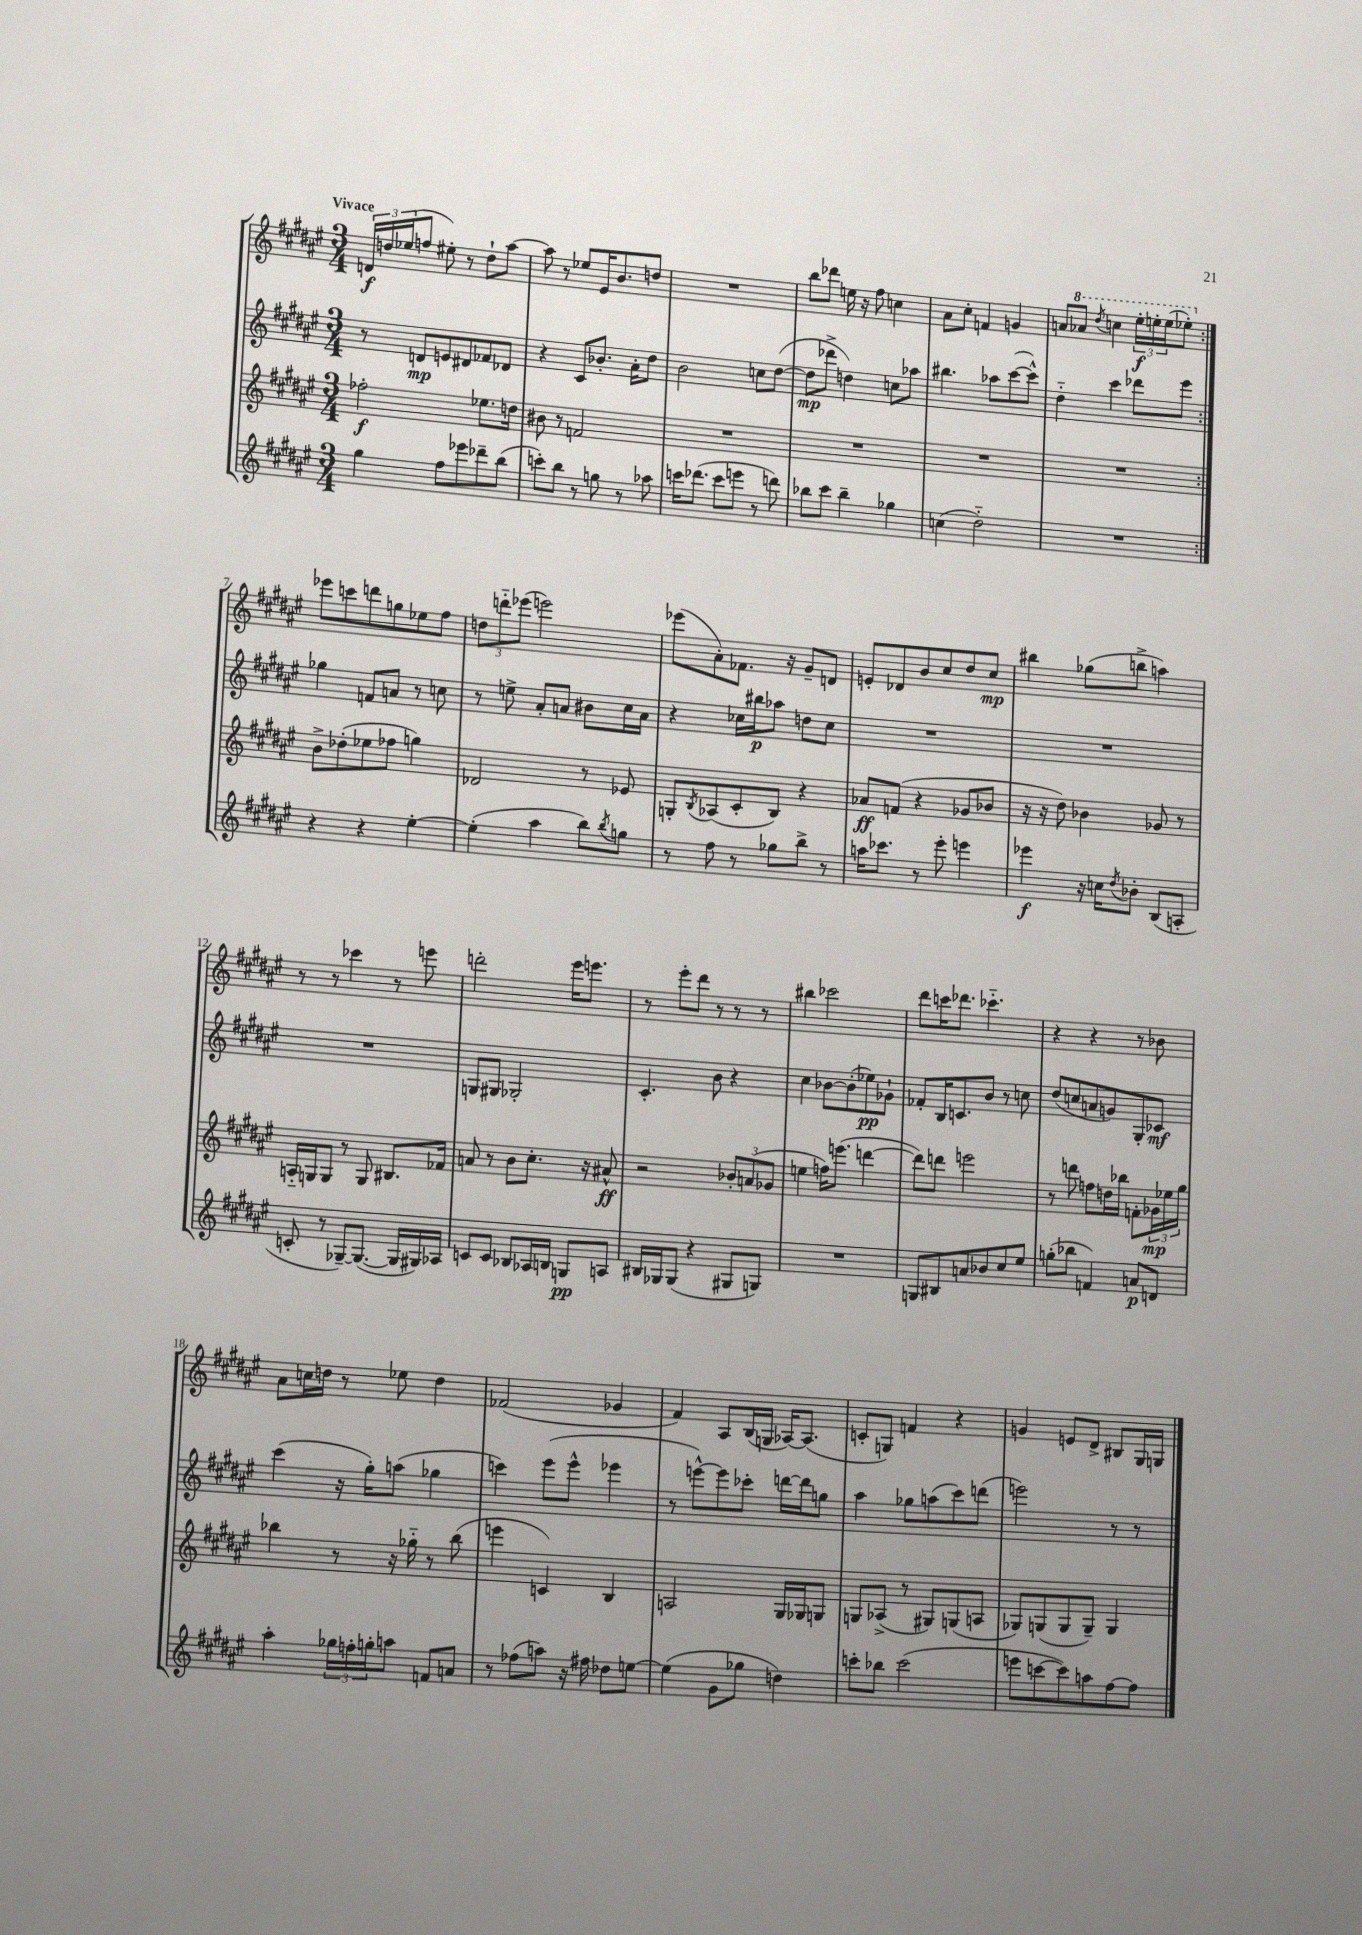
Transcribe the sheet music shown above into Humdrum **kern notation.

**kern	**dynam	**kern	**dynam	**kern	**dynam	**kern	**dynam
*part4	*part4	*part3	*part3	*part2	*part2	*part1	*part1
*staff4	*staff4	*staff3	*staff3	*staff2	*staff2	*staff1	*staff1
*clefG2	*	*clefG2	*	*clefG2	*	*clefG2	*
*k[f#c#g#d#a#e#]	*	*k[f#c#g#d#a#e#]	*	*k[f#c#g#d#a#e#]	*	*k[f#c#g#d#a#e#]	*
*M3/4	*	*M3/4	*	*M3/4	*	*M3/4	*
=1	=1	=1	=1	=1	=1	=1	=1
!	!	!	!	!	!	!LO:TX:a:B:t=Vivace	!
4gg#\	.	2ff-X'\	f	8r	.	24dn/LL	f
.	.	.	.	.	.	24ddn/	.
.	.	.	.	.	.	(24ee-X/J	.
.	.	.	.	8dn/L	mp	8ffn/J	.
8ff#\L	.	.	.	8en/	.	8ee#X'\)	.
8eee-X\	.	.	.	8d#X/	.	8r	.
8ddd-X~\	.	8.ee-X\L	.	8f-X/	.	8dd`\L	.
(8bb\J	.	.	.	8d-X/J	.	[8aa#\J	.
.	.	16ddn\Jk	.	.	.	.	.
=2	=2	=2	=2	=2	=2	=2	=2
8cccn'\L)	.	8b#X\	.	4r	.	8aa#\]	.
8bb\J	.	8r	.	.	.	8r	.
8r	.	2fn/	.	8c#/L	.	8ee-X/L	.
8ggn\	.	.	.	8.b-X'/J	.	16e#/K	.
.	.	.	.	.	.	8.b/	.
8r	.	.	.	.	.	.	.
.	.	.	.	16a#'\KL	.	.	.
8aa-X\	.	.	.	8dd#\J	.	8ddn/J	.
=3	=3	=3	=3	=3	=3	=3	=3
16cccn\KL	.	2.r	.	2b\	.	2.r	.
(8.ddd-X\J	.	.	.	.	.	.	.
8ccc\L	.	.	.	.	.	.	.
8eeen\J	.	.	.	.	.	.	.
8r	.	.	.	8ccn\L	.	.	.
8dddn\)	.	.	.	([8dd#\J	.	.	.
=4	=4	=4	=4	=4	=4	=4	=4
8bb-X\L	.	2.r	.	8dd#\L]	mp	8bb\L	.
8ccc#\J	.	.	.	8ddd-X^\J	.	8ddd-X\J	.
4bb-~\	.	.	.	4ddn\)	.	16een\	.
.	.	.	.	.	.	16r	.
.	.	.	.	.	.	8ff#\	.
4gg-X\	.	.	.	8ccn\L	.	4ccn\	.
.	.	.	.	8aa-X\J	.	.	.
=5	=5	=5	=5	=5	=5	=5	=5
(4ccn\	.	2.r	.	4.bb#X\	.	8a#\L	.
.	.	.	.	.	.	8cc#'\J	.
2dd#\)	.	.	.	.	.	4fn/	.
.	.	.	.	8aa-X\L	.	.	.
.	.	.	.	([8ccc#\	.	4gn/	.
.	.	.	.	8ccc#^^\J])	.	.	.
=6	=6	=6	=6	=6	=6	=6	=6
2.r	.	2.r	.	4dd#\	.	8an/L	.
*	*	*	*	*	*	*8va	*
.	.	.	.	.	.	8aa-X/J	.
.	.	.	.	.	.	8qddd#/	.
.	.	.	.	4ccc#\	.	4cccn\	.
.	.	.	.	8ddd-X\L	.	24eee#'\LL	f
.	.	.	.	.	.	24eeen'\	.
.	.	.	.	.	.	(24eee\J	.
.	.	.	.	8eee#\J	.	8eee-X'\J)	.
!!LO:LB:g=z
=7:|!	=7:|!	=7:|!	=7:|!	=7:|!	=7:|!	=7:|!	=7:|!
*	*	*	*	*	*	*X8va	*
4r	.	8b^\L	.	4gg-X\	.	8eee-X\L	.
.	.	(8dd-X'\	.	.	.	8cccn\	.
4r	.	8ee-X\	.	8fn/L	.	8dddn\	.
.	.	8ff-X\J	.	8an/J	.	8ggn\	.
[4ee#'\	.	4ggn\)	.	8r	.	8ee-X\	.
.	.	.	.	8ccn\	.	8ff#\J	.
=8	=8	=8	=8	=8	=8	=8	=8
(4ee#'\]	.	2d-X/	.	8r	.	12ddn\L	.
.	.	.	.	.	.	12dddn\	.
.	.	.	.	8een^\	.	.	.
.	.	.	.	.	.	(12eee-X\J	.
4aa#\	.	.	.	8a#'/L	.	2eeen\)	.
.	.	.	.	8an/J	.	.	.
8bb\L)	.	8r	.	8b#X\L	.	.	.
8qbb/	.	.	.	.	.	.	.
8ggn\J	.	8e-X/	.	16cc#\L	.	.	.
.	.	.	.	16a\JJ	.	.	.
=9	=9	=9	=9	=9	=9	=9	=9
8r	.	8Gn'/L	.	4r	.	(8eee-X\L	.
.	.	8qB/	.	.	.	.	.
8ff#\	.	(8A-X/	.	.	.	8a#'\)	.
8r	.	8c#'/	.	16cc-X\LL	.	8.f-X\J	.
.	.	.	.	16bb#X\J	p	.	.
8gg-X\L	.	8B/J)	.	8aa-X\J	.	.	.
.	.	.	.	.	.	16r	.
8bb^\J	.	4r	.	8ddn\L	.	8g#~/L	.
8r	.	.	.	8cc-\J	.	8dn/J	.
=10	=10	=10	=10	=10	=10	=10	=10
16aan\KL	.	8a-X/L	ff	2.r	.	8en'/L	.
8.ccc-X\J	.	.	.	.	.	.	.
.	.	(8fn/J	.	.	.	8d-X/	.
8r	.	4r	.	.	.	8b/	.
8eee#'\	.	.	.	.	.	8cc#/	.
4eeen\	.	8g-X/L	.	.	.	8dd#/	.
.	.	8b-X/J	.	.	.	8cc#/J	mp
=11	=11	=11	=11	=11	=11	=11	=11
4eee-X\	f	16r	.	2.r	.	4bb#X\	.
.	.	16r	.	.	.	.	.
.	.	8dd#\)	.	.	.	.	.
16r	.	4b-X\	.	.	.	(8gg-X\L	.
16ccn\KL	.	.	.	.	.	.	.
8qdd#/	.	.	.	.	.	.	.
8b-X'\J	.	.	.	.	.	8bbn^\J	.
(8B/L	.	8g-X/	.	.	.	4aan\)	.
8An'/J	.	8r	.	.	.	.	.
!!LO:LB:g=z
=12	=12	=12	=12	=12	=12	=12	=12
8cn'/	.	16An/LL	.	2.r	.	8r	.
.	.	16Gn/J	.	.	.	.	.
8r	.	8G/J	.	.	.	8r	.
[8G-X~/L)	.	8r	.	.	.	4ccc-X\	.
(8.G-/J_	.	8G/	.	.	.	.	.
.	.	8.B#X/L	.	.	.	8r	.
16G-/LL]	.	.	.	.	.	.	.
16G#X/)	.	.	.	.	.	8eeen\	.
16A-X/JJ	.	16f-X/Jk	.	.	.	.	.
=13	=13	=13	=13	=13	=13	=13	=13
8cn/L	.	8an/	.	8Gn/L	.	2dddn'\	.
8c/J	.	8r	.	8G#X/J	.	.	.
8B-X/L	.	8b\L	.	2G-X'/	.	.	.
16A-X/L	.	8.cc#'\J	.	.	.	.	.
16Bn/JJ	.	.	.	.	.	.	.
8Gn/L	pp	.	.	.	.	16eee#\KL	.
.	.	16r	.	.	.	8.eeen\J	.
8An/J	.	8a#X^^/	ff	.	.	.	.
=14	=14	=14	=14	=14	=14	=14	=14
16B#X/LL	.	2r	.	4.c#'/	.	8r	.
16G-X/J	.	.	.	.	.	.	.
(8G-/J	.	.	.	.	.	8eee#'\L	.
4r	.	.	.	.	.	8ddd#\J	.
.	.	.	.	8b\	.	8r	.
8G#X/L	.	12b-X'/L	.	4r	.	8r	.
.	.	(12an/	.	.	.	.	.
8Gn/J)	.	.	.	.	.	8r	.
.	.	12g-X/J	.	.	.	.	.
=15	=15	=15	=15	=15	=15	=15	=15
2.r	.	4een\	.	4cc#\	.	4bb#X\	.
.	.	16ffn\KL)	.	[8b-X\L	.	2ccc-X\	.
.	.	(8.eeen\J	.	.	.	.	.
.	.	.	.	(8b-'\]	.	.	.
.	.	[4dddn\	.	8ee-X\)	pp	.	.
.	.	.	.	8g-X`\J	.	.	.
=16	=16	=16	=16	=16	=16	=16	=16
8Gn/L	.	8ddd\L])	.	8f-X'/L	.	8ddd#\L	.
8B#X/	.	8dddn\J	.	16B/K	.	16cccn\K	.
.	.	.	.	8.cn/	.	8.ddd-X\J	.
8an/	.	2eeen\	.	.	.	.	.
8b-X/	.	.	.	8b/J	.	4.ccc-X\	.
8cc#/	.	.	.	8r	.	.	.
8ee#/J	.	.	.	8ccn\	.	.	.
=17	=17	=17	=17	=17	=17	=17	=17
(8ggn'\L	.	8r	.	(8dd#/L	.	4r	.
8bb-X\J	.	8dddn\	.	8ccn/	.	.	.
4fn/)	.	8ffn\L	.	8an/	.	4r	.
.	.	16ddn\L	.	8gn/)	.	.	.
.	.	16bb-X\JJ	.	.	.	.	.
8an/L	p	8fn'\L	.	8G#'/	.	8r	.
8dn/J	.	24g-X\L	mp	8c-X/J	mf	8b-X\	.
.	.	24ee-X\	.	.	.	.	.
.	.	24gg#\JJ	.	.	.	.	.
!!LO:LB:g=z
=18	=18	=18	=18	=18	=18	=18	=18
4aa#'\	.	4bb-X\	.	(4ccc#\	.	8a#\L	.
.	.	.	.	.	.	16ccn\L	.
.	.	.	.	.	.	16ddn\JJ	.
24gg-X\LL	.	8r	.	16r	.	8r	.
24ffn'\	.	.	.	.	.	.	.
.	.	.	.	16gg#'\KL)	.	.	.
24ggn'\J	.	.	.	.	.	.	.
8aan\J	.	16r	.	(8aan\J	.	8ee-X\	.
.	.	16gg-X\	.	.	.	.	.
8fn/L	.	8r	.	4gg-X\	.	4dd\	.
8an/J	.	(8bb-\	.	.	.	.	.
=19	=19	=19	=19	=19	=19	=19	=19
8r	.	4eeen\	.	4cccn\)	.	(2f-X/	.
(8ff-X\L	.	.	.	.	.	.	.
8aan\J)	.	4cn/)	.	(8eee#\L	.	.	.
16r	.	.	.	8eee#^^\J	.	.	.
16ff#X\	.	.	.	.	.	.	.
8dd-X\L	.	4B/	.	4eee-X\	.	4g-X/	.
[8een\J	.	.	.	.	.	.	.
=20	=20	=20	=20	=20	=20	=20	=20
(4ee\]	.	2An/	.	8r	.	4f#/)	.
.	.	.	.	[8eeen^^\L)	.	.	.
8g#\L	.	.	.	8eee\]	.	8A#/L	.
8gg-X\J	.	.	.	8ccc-X'\J	.	(16B/L	.
.	.	.	.	.	.	16Gn/JJ	.
4ddn\)	.	16G#/LL	.	[16dddn\LL	.	[16A-X/KL)	.
.	.	16G-X/J	.	16ddd\J]	.	(8.A-/J]	.
.	.	8Gn/J	.	8ggn\J	.	.	.
=21	=21	=21	=21	=21	=21	=21	=21
8cccn'\L	.	8Gn/L	.	4aa#\	.	8cn'/L	.
8bb-X\J	.	(8A-X^/J	.	.	.	8Gn/J)	.
(2ccc\	.	8r	.	8gg-X\L	.	4fn/	.
.	.	8G#X/L)	.	(8aan\	.	.	.
.	.	(8Gn/	.	8ccc#\)	.	4r	.
.	.	8An/J	.	(8dddn\J	.	.	.
=22	=22	=22	=22	=22	=22	=22	=22
8eeen\L	.	8G-X/L)	.	2eeen\)	.	4gn/	.
[8cccn\	.	(8Gn/	.	.	.	.	.
8ccc\])	.	8G/	.	.	.	8en/L	.
8aan\	.	8G~/J)	.	.	.	8d#^/J	.
[8ff#\	.	4G/	.	8r	.	8B#X/L	.
8ff#\J]	.	.	.	8r	.	16G#/L	.
.	.	.	.	.	.	16Gn/JJ	.
==	==	==	==	==	==	==	==
*-	*-	*-	*-	*-	*-	*-	*-
